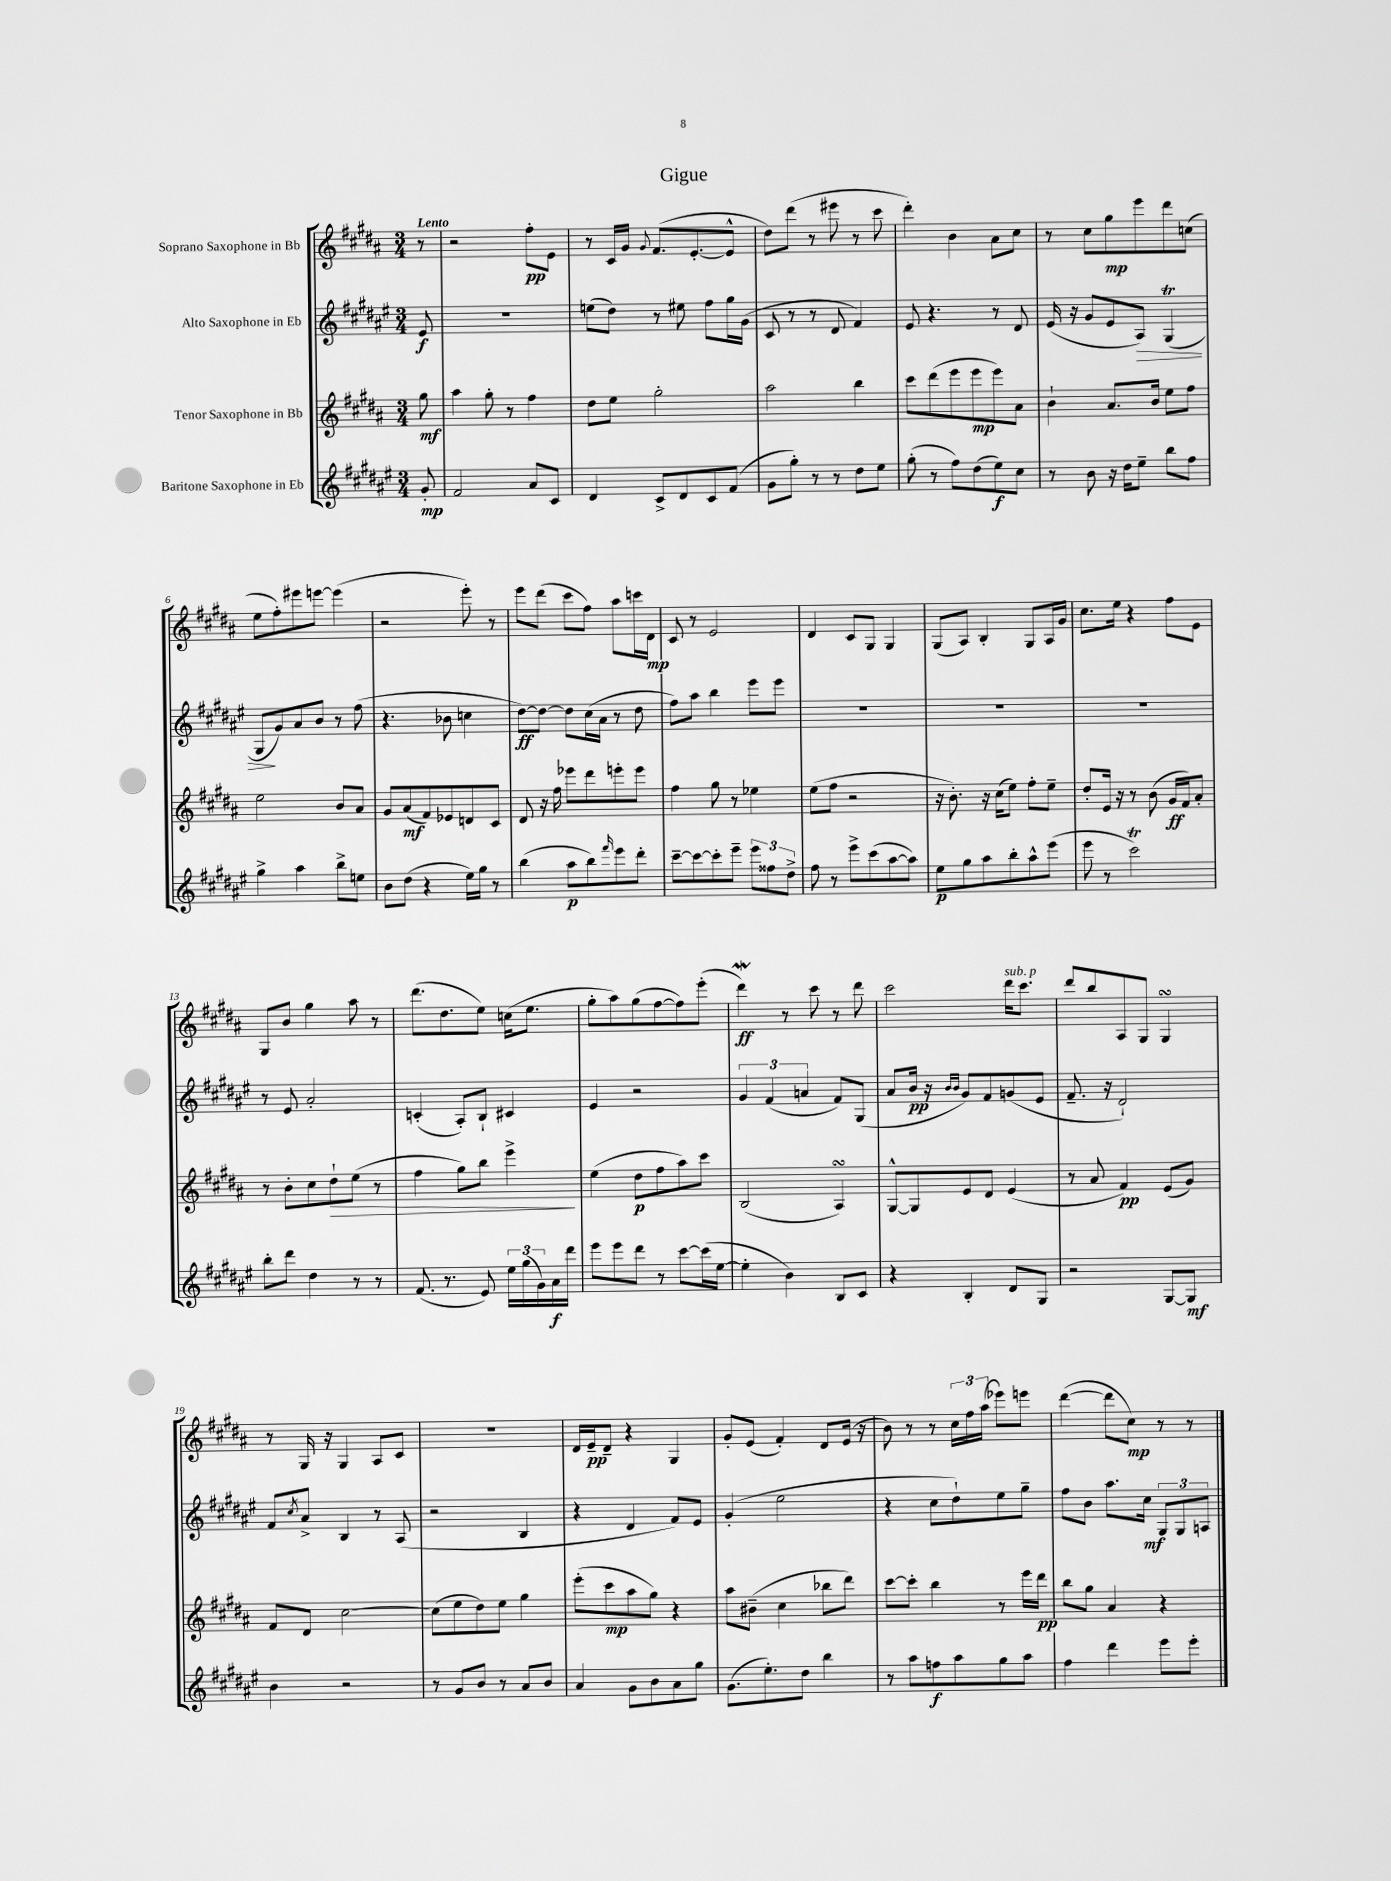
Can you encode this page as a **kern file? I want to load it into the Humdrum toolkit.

**kern	**kern	**kern	**kern
*staff4	*staff3	*staff2	*staff1
*clefG2	*clefG2	*clefG2	*clefG2
*k[f#c#g#d#a#e#]	*k[f#c#g#d#a#]	*k[f#c#g#d#a#e#]	*k[f#c#g#d#a#]
*M3/4	*M3/4	*M3/4	*M3/4
8g#'	8gg#	8e#	8r
=	=	=	=
2f#	4aa#	2.r	2r
.	8gg#'	.	.
.	8r	.	.
8a#	4ff#	.	8ff#'
8c#	.	.	8e
=	=	=	=
4d#	8dd#	(8ee	8r
.	8ee	8dd#)	16c#
.	.	.	16g#
.	.	.	8qqg#
8c#^	2gg#'	8r	(8.f#
8d#	.	8ee#	.
.	.	.	[8.e'
8c#	.	8ff#	.
(8f#	.	16gg#	8e^^]
.	.	(16g#	.
=	=	=	=
8g#	2aa#	8c#	8dd#)
8gg#')	.	8r	(8ddd#
8r	.	8r	8r
8r	.	8d#	8eee#
8dd#	4bb	4f#)	8r
8ee#	.	.	8ccc#
=	=	=	=
(8gg#'	8ccc#	8e#	4ddd#')
8r	(8ddd#	4.r	.
8ff#)	8eee	.	4b
(8dd#	8eee	.	.
8ee#)	8eee)	8r	8a#
8cc#	8a#	8d#	8cc#
=	=	=	=
8r	4b`	(16e#	8r
.	.	16r	.
8b	.	8g#	8cc#
16r	8.a#	8e#	8gg#
16dd#	.	.	.
8ee#~	.	8A#)	8eee
.	16b	.	.
8bb	8ee	(4G#	8ddd#
8ff#	8ff#	.	(8cc
=	=	=	=
4gg#^	2ee	8G#	8ee
.	.	8g#)	8ff#')
4aa#	.	8a#	8eee#
.	.	8b	[8eee
8bb^	8b	8r	(4eee]
8ee	8a#	(8ff#	.
=	=	=	=
8b	8g#	4.r	2r
(8dd#	(8a#	.	.
4r	8f#)	.	.
.	8e-	8b-	.
16ee#)	8d	4cc	8eee')
16gg#	.	.	.
8r	8c#	.	8r
=	=	=	=
(4bb	8d#	[8dd#)	8eee
.	16r	8dd#_	(8ddd#
.	16ff#	.	.
8aa#	8eee-	8dd#]	8ccc#
8bb)	8ddd#	(16cc#	8ff#)
.	.	16a#	.
16qqfff#	.	.	.
8eee#	8eee'	8r	8aa#
8ddd#'	8eee	8dd#	16ccc
.	.	.	16d#
=	=	=	=
[8ccc#~	4ff#	8ff#)	8c#
8ccc#_	.	8aa#	8r
8ccc#']	8gg#	4bb	2e
8eee#~	8r	.	.
12eee#	4ee-	8eee#	.
12ff##	.	.	.
.	.	8eee#	.
12dd#^	.	.	.
=	=	=	=
8ff#	(8ee	2.r	4d#
8r	8ff#	.	.
8eee#^	2r	.	8c#
(8ccc#	.	.	8G#
[8aa#	.	.	4G#
8aa#])	.	.	.
=	=	=	=
8ee#	16r	2.r	(8G#
.	8.b')	.	.
8gg#	.	.	8A#)
8aa#	16r	.	4B'
.	(16cc#	.	.
8bb'	8ee)	.	.
8aa#^^	8ff#'	.	8G#
(8eee#	8ee~	.	16A#
.	.	.	16g#
=	=	=	=
8eee#	8dd#'	2.r	8.cc#
8r	16e	.	.
.	16r	.	16ee
2ccc#)	8r	.	4r
.	(8b	.	.
.	16g#	.	8ff#
.	16f#)	.	.
.	8a#'	.	8e
=	=	=	=
8bb'	8r	8r	8G#
8ddd#	8b'	8e#	8b
4dd#	8cc#	2a#'	4gg#
.	8dd#`	.	.
8r	(8ee	.	8aa#
8r	8r	.	8r
=	=	=	=
(8.f#	4ff#	(4c'	(8.ddd#
8.r	.	.	8.dd#
.	8gg#)	8A#')	.
8e#)	8bb	8B`	8ee)
24ee#	4eee^	4c#	(16cc
(24gg#	.	.	.
.	.	.	8.ee
24g#)	.	.	.
16a#	.	.	.
16ddd#	.	.	.
=	=	=	=
8eee#	(4ee	4e#	8gg#'
8eee#	.	.	8aa#)
8ddd#	8dd#	2r	(8gg#
8r	8ff#	.	[8ff#
[8ccc#	8aa#)	.	8ff#])
(16ccc#]	8ccc#	.	(8eee'
[16ee#	.	.	.
=	=	=	=
4ee#']	(2B	6g#	4ddd#)
.	.	(6f#	.
4b)	.	.	8r
.	.	6a	.
.	.	.	8ccc#
8B	4A#)	8f#)	8r
8c#	.	(8G#	8ddd#
=	=	=	=
4r	[8G#^^	8a#	2ccc#
.	8G#]	16b	.
.	.	16r	.
.	.	16qqb	.
.	.	16qqb	.
4B'	8e	8g#)	.
.	8d#	8f#	.
8d#	(4e	(8g	16ddd#
.	.	.	8.ccc#
8G#	.	8e#	.
=	=	=	=
2r	8r	8.f#~	8ddd#
.	8a#	.	8bb
.	.	16r	.
.	4f#)	2d#`)	8A#
.	.	.	8G#
[8G#	(8e	.	4G#
8G#]	8g#)	.	.
=	=	=	=
4b	8f#	8f#	8r
.	.	8qcc#	.
.	8d#	8a#^	16G#
.	.	.	16r
2r	[2cc#	4B	4G#
.	.	8r	8A#
.	.	(8A#	8c#
=	=	=	=
8r	(8cc#]	2r	2.r
8g#	8ee	.	.
8b	8dd#)	.	.
8r	8ee	.	.
8a#	4gg#	4B	.
8b	.	.	.
=	=	=	=
4a#	(8eee'	4r	16d#
.	.	.	16e~
.	8ccc#	.	8d#~
8g#	8aa#	4d#	4r
8b	8gg#)	.	.
8a#	4r	8f#)	4G#
8gg#	.	8e#	.
=	=	=	=
(8.g#	8aa#	(4g#'	8g#'
.	(8b#~	.	(8e
8.ee#')	.	.	.
.	4cc#	2ee#	4f#')
8dd#	.	.	.
4bb	8bb-	.	8d#
.	8ddd#)	.	(16e
.	.	.	16r
=	=	=	=
8r	[8ccc#	4r	8b)
8aa#	8ccc#']	.	8r
8ff	4bb	8cc#	8r
8aa#	.	8dd#`)	24cc#
.	.	.	24ff#
.	.	.	(24aa#
8gg#	8r	8ee#	8eee-)
8aa#	16eee	8gg#~	8eee
.	16ddd#	.	.
=	=	=	=
4ff#	8bb	8ff#	([4ddd#
.	8gg#	8b	.
4ddd#	4a#	8.aa#	8ddd#]
.	.	.	8cc#)
.	.	16cc#	.
8eee#	4r	12G#	8r
.	.	12G#	.
8eee#'	.	.	8r
.	.	12A	.
==	==	==	==
*-	*-	*-	*-
